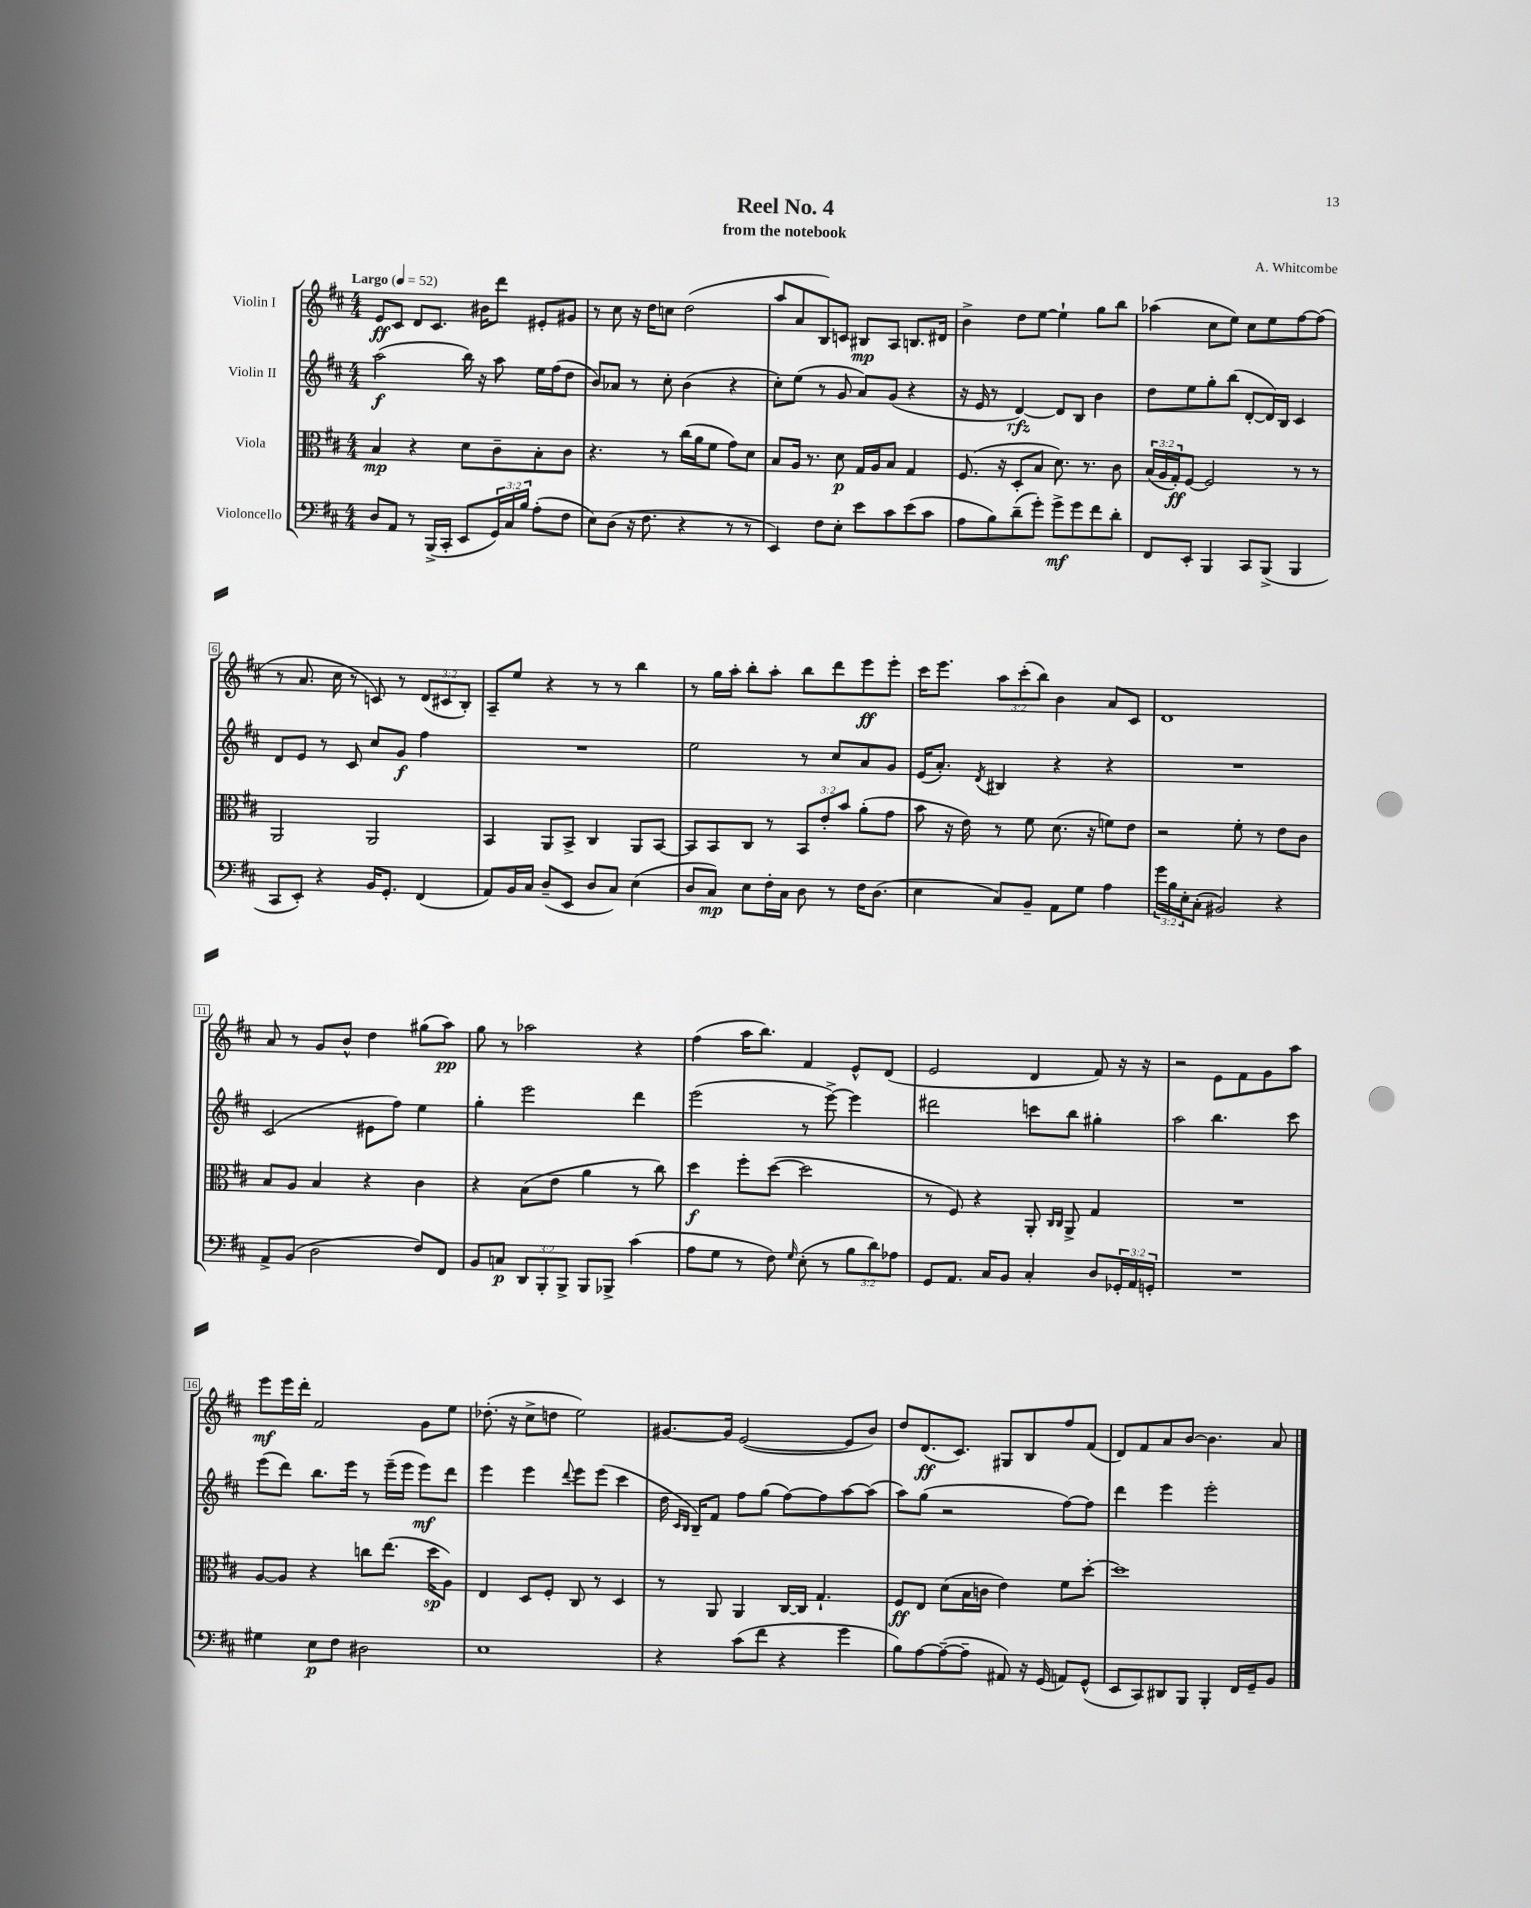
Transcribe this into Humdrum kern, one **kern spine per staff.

**kern	**kern	**kern	**kern
*staff4	*staff3	*staff2	*staff1
*clefF4	*clefC3	*clefG2	*clefG2
*k[f#c#]	*k[f#c#]	*k[f#c#]	*k[f#c#]
*M4/4	*M4/4	*M4/4	*M4/4
*MM52	*MM52	*MM52	*MM52
8D	4B	(2aa	8e
8AA	.	.	8c#
8r	4r	.	8d
(16BBB^	.	.	8.c#
16CC#'	.	.	.
8EE	8d	16bb)	.
.	.	16r	16b#
24GG)	8c#~	8aa	8ddd
24C#	.	.	.
24B	.	.	.
(8A'	8B'	16ee	8e#'
.	.	(16ff#	.
8F#	8c#	8dd	8g#
=	=	=	=
8E)	4.r	8b)	8r
(8D	.	8a-	8cc#
16r	.	8r	16r
8.F#	.	.	16dd
.	8r	8cc#'	8cc
4r	(16cc#	(4b	(2dd
.	16a	.	.
.	8f#	.	.
8r	8g)	4r	.
8r	8d	.	.
=	=	=	=
4EE)	8B	8cc#')	8aa
.	16A	(8ee	8a
.	8.r	.	.
8F#	.	8r	8B)
8E'	8d	8g	8c
8e	16G	8a)	8B#
.	16A	.	.
8c#	8B	(8g	8A
(8e	4G	4r	8.B
8c#	.	.	.
.	.	.	16d#
=	=	=	=
8A	(8.F#	16r	4b^
.	.	16e	.
8B)	.	8r	.
.	16r	.	.
(8d~	8D'	[4d)	8dd
8g')	8B	.	[8ee
8g^	8.d)	8d]	4ee`]
8g	.	8B	.
.	8.r	.	.
8f#	.	4b	8gg
8d'	8c#	.	8bb
=	=	=	=
8FF#	(24B	8dd	(4aa-
.	24A	.	.
.	24G')	.	.
8EE'	[8F#	8ee	.
4BBB	2F#]	8gg'	8cc#
.	.	(8bb	8ee)
8CC#	.	[8d'	8cc#
(8BBB^	.	16d])	8ee
.	.	16B	.
4BBB	8r	4c#	[8ff#
.	8r	.	(8ff#]
=	=	=	=
8CC#	2AA	8d	8r
8EE')	.	8e	8.a
4r	.	8r	.
.	.	.	16cc#
.	.	8c#	8r
16BB	2AA	8cc#	8c)
8.GG'	.	.	.
.	.	8g	8r
(4FF#	.	4ff#	(12d
.	.	.	12c#
.	.	.	12B')
=	=	=	=
8AA)	4BB	1r	8A~
16BB	.	.	8ee
16C#	.	.	.
(8D~	8AA	.	4r
8EE	8BB^	.	.
8D	4C#	.	8r
8C#)	.	.	8r
(4E	8AA	.	4bb
.	[8BB	.	.
=	=	=	=
8D	8BB]	2ee	8r
8C#)	8BB	.	16gg
.	.	.	16aa'
8E	8C#	.	8bb'
16F#'	8r	.	8aa'
16C#	.	.	.
8D	12BB	8r	8bb
.	12e'	.	.
8r	.	8cc#	8ddd
.	12b	.	.
16F#	(8a'	8a	8eee
(8.D	.	.	.
.	8g	8g	8eee'
=	=	=	=
4E	8b	(16e	16ccc#
.	.	8.a')	8.eee
.	16r	.	.
.	16e)	.	.
.	.	8qd	.
8C#)	8r	4B#	12aa
.	.	.	(12ccc#'
8BB~	8f#	.	.
.	.	.	12bb)
8AA	(8.d	4r	4b
8G	.	.	.
.	16r	.	.
4A	8f)	4r	8a
.	8e	.	8c#
=	=	=	=
24g	2r	1r	1d
24B	.	.	.
24E'	.	.	.
(8C#'	.	.	.
2BB#)	.	.	.
.	8f#'	.	.
.	8r	.	.
4r	8e	.	.
.	8c#	.	.
=	=	=	=
8AA^	8B	(2c#	8a
(8BB	8A	.	8r
2D	4B	.	8g
.	.	.	8b^^
.	4r	8e#	4dd
.	.	8ff#)	.
8F#)	4c#	4ee	(8gg#
8FF#	.	.	8aa)
=	=	=	=
8BB	4r	4gg'	8gg
8C	.	.	8r
12DD	(8B	2eee	2aa-
12BBB'	.	.	.
.	8e	.	.
12BBB^	.	.	.
8BBB	4a	.	.
8BBB-^	.	.	.
(4c#	8r	4ddd	4r
.	8cc#)	.	.
=	=	=	=
8A	4dd	(2eee	(4ff#
8G	.	.	.
8r	8ff#'	.	16aa
.	.	.	8.bb)
8F#)	([8dd	.	.
16qqG	.	.	.
(8E'	2dd]	8r	4f#
8r	.	[8eee^)	.
12B	.	4eee]	8e^^
12d)	.	.	.
.	.	.	(8d
12A-	.	.	.
=	=	=	=
8GG	8r	2ddd#	2e
8.AA	8F#)	.	.
.	4r	.	.
16C#	.	.	.
8BB	.	.	.
4C#'	8AA'	8ccc	4d
.	16qqC#	.	.
.	16qqC#	.	.
.	8AA^	8bb	.
8D	4G	4gg#'	8f#)
24GG-'	.	.	16r
24AA	.	.	.
.	.	.	16r
24GG'	.	.	.
=	=	=	=
1r	1r	2aa	2r
.	.	4.bb	8e
.	.	.	8f#
.	.	.	8g
.	.	8ccc#	8aa
=	=	=	=
4G#	[8A	(8eee	8eee
.	8A]	8ddd)	16eee
.	.	.	16ddd'
8E	4r	8.bb	2f#
8F#	.	.	.
.	.	16eee	.
2D#	8cc	8r	.
.	(8.ee	(16eee~	.
.	.	16eee	.
.	.	8eee)	8g
.	16dd	.	.
.	8A)	8ddd	8ee
=	=	=	=
1E	4E	4eee	(8.dd-'
.	.	.	16r
.	8D	4eee	8cc#^
.	8F#'	.	8dd
.	.	8qqddd	.
.	8C#	8eee	2ee)
.	8r	(8eee	.
.	4D	4ccc#	.
=	=	=	=
4r	8r	16dd	[8.g#
.	.	16qqc#	.
.	.	16qqB	.
.	.	16B~)	.
.	8AA	8f#	.
.	.	.	16g#]
(8c#	4AA	8ff#	([2e
8f#	.	(8gg	.
4r	[16C#	[8ff#)	.
.	16C#]	.	.
.	4.G`	8ff#]	.
4g	.	[8aa	8e]
.	.	(8aa]	8b)
=	=	=	=
8B)	8F#	8aa)	8dd
[8A	8E	(8gg	(8.d
(8A~_	(8d	2r	.
.	.	.	8.c#)
8A~]	16B	.	.
.	16c	.	.
8AA#)	4e)	.	8G#
16r	.	.	8B
(16GG	.	.	.
8AA)	8f#	[8ff#)	8ff#
(8GG^^	[8dd'	8ff#]	(8f#
=	=	=	=
8EE	1dd]	4ddd	8d)
8CC#)	.	.	8f#
8DD#	.	4eee	8a
8BBB	.	.	[8b
4BBB'	.	2eee'	4.b]
16FF#	.	.	.
16GG~	.	.	.
8BB	.	.	8a
==	==	==	==
*-	*-	*-	*-
